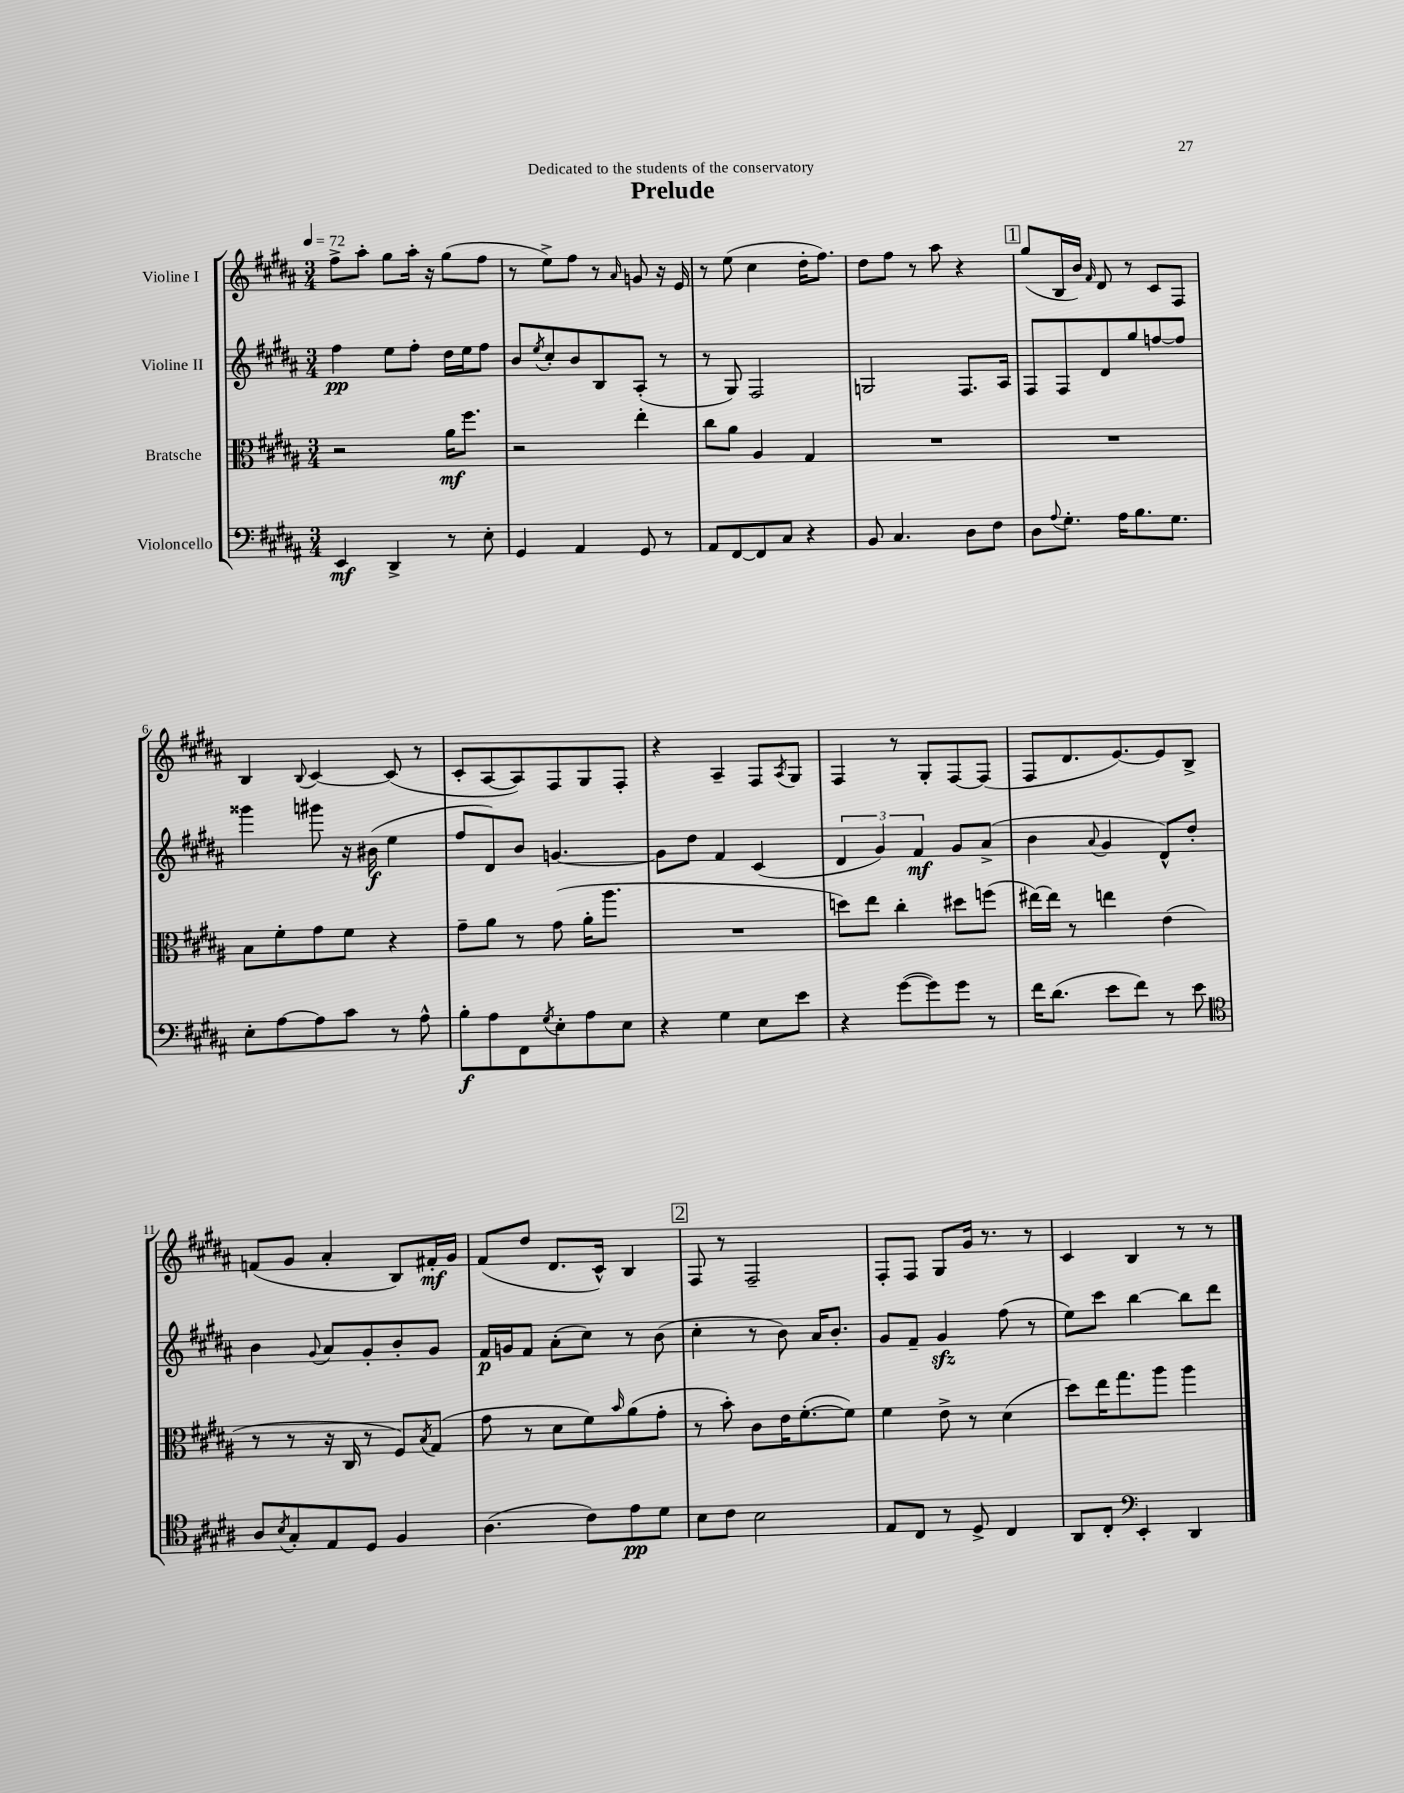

**kern	**kern	**kern	**kern
*staff4	*staff3	*staff2	*staff1
*clefF4	*clefC3	*clefG2	*clefG2
*k[f#c#g#d#a#]	*k[f#c#g#d#a#]	*k[f#c#g#d#a#]	*k[f#c#g#d#a#]
*M3/4	*M3/4	*M3/4	*M3/4
*MM72	*MM72	*MM72	*MM72
4EE	2r	4ff#	8ff#^
.	.	.	8aa#'
4DD#^	.	8ee	8gg#
.	.	8ff#'	16aa#'
.	.	.	16r
8r	16a#	16dd#	(8gg#
.	8.ff#	16ee	.
8E'	.	8ff#	8ff#
=	=	=	=
4GG#	2r	8b	8r
.	.	8qee	.
.	.	8cc#'	8ee^)
4AA#	.	8b	8ff#
.	.	8B	8r
.	.	.	16qqa#
8GG#	4ee'	(8A#'	8g
8r	.	8r	16r
.	.	.	16e
=	=	=	=
8AA#	8cc#	8r	8r
[8FF#	8a#	8G#)	(8ee
8FF#]	4A#	2F#	4cc#
8C#	.	.	.
4r	4G#	.	16dd#'
.	.	.	8.ff#)
=	=	=	=
8BB	2.r	2G	8dd#
4.C#	.	.	8ff#
.	.	.	8r
.	.	.	8aa#
8D#	.	8.F#	4r
8F#	.	.	.
.	.	16A#	.
=	=	=	=
8D#	2.r	8F#	(8gg#
8qqA#	.	.	.
8.G#'	.	8F#	16B
.	.	.	16b)
.	.	.	16qqf#
.	.	8d#	8d#
16A#	.	.	.
8.B	.	8gg#	8r
.	.	[8ff	8c#
8.G#	.	.	.
.	.	8ff]	8F#
=	=	=	=
8E'	8B	4ggg##	4B
[8A#	8f#'	.	.
.	.	.	8qqB
8A#]	8g#	8ggg#	[4c#
8c#	8f#	16r	.
.	.	(16b#	.
8r	4r	4ee	(8c#]
8A#^^	.	.	8r
=	=	=	=
8B'	8g#~	8ff#	8c#'
8A#	8a#	8d#)	[8A#
8FF#	8r	8b	8A#])
8qG#	.	.	.
8E'	(8g#	[4.g	8F#
8A#	16a#'	.	8G#
.	8.aa#	.	.
8E	.	.	8F#'
=	=	=	=
4r	2.r	8g]	4r
.	.	8dd#	.
4G#	.	4f#	4A#~
8E	.	(4c#	8F#
.	.	.	8qA#
8e	.	.	8G#
=	=	=	=
4r	8dd)	6d#	4F#
.	8ee	.	.
.	.	6g#)	.
([8g#	4cc#'	.	8r
.	.	6f#	.
8g#])	.	.	8G#'
8g#	8dd#	8g#	[8F#
8r	(8ff	(8a#^	(8F#]
=	=	=	=
16f#	[16ee#)	4b	8F#
(8.d#	16ee#]	.	.
.	8r	.	8.d#
.	.	8qqa#	.
8e	4ee	4g#	.
.	.	.	[8.e)
8f#)	.	.	.
8r	(4e	8d#^^)	8e]
8e	.	8dd#'	8B^
=	=	=	=
*clefC4	*	*	*
8A#	8r	4b	(8f
8qB	.	.	.
8G#'	8r	.	8g#
.	.	8qqg#	.
8E	16r	8a#	4a#'
.	16C#	.	.
8D#	8r	8g#'	.
4F#	8F#)	8b'	8B)
.	8qB	.	.
.	(8G#	8g#	16f#'
.	.	.	16g#
=	=	=	=
(4.A#	8g#	16f#	(8f#
.	.	16g	.
.	8r	8f#	8dd#
.	8d#	(8a#'	8.d#
8c#)	8f#)	8cc#)	.
.	.	.	16c#^^)
.	16qqb	.	.
8e	(8a#	8r	4B
8d#	8g#'	(8b	.
=	=	=	=
8B	8r	4cc#'	8F#
8c#	8b')	.	8r
2B	8c#	8r	2F#~
.	16e	8b)	.
.	([8.f#'	.	.
.	.	16a#	.
.	.	8.b'	.
.	8f#])	.	.
=	=	=	=
8E	4f#	8g#	8F#'
8C#	.	8f#~	8F#
8r	8e^	4g#	8G#
8D#^	8r	.	16g#
.	.	.	8.r
4C#	(4d#	(8ff#	.
.	.	8r	8r
=	=	=	=
8AA#	8dd#)	8ee)	4c#
8C#'	16ee	8ccc#	.
.	8.gg#	.	.
*clefF4	*	*	*
4EE'	.	[4bb	4B
.	8aa#	.	.
4DD#	4aa#	8bb]	8r
.	.	8ddd#	8r
==	==	==	==
*-	*-	*-	*-
